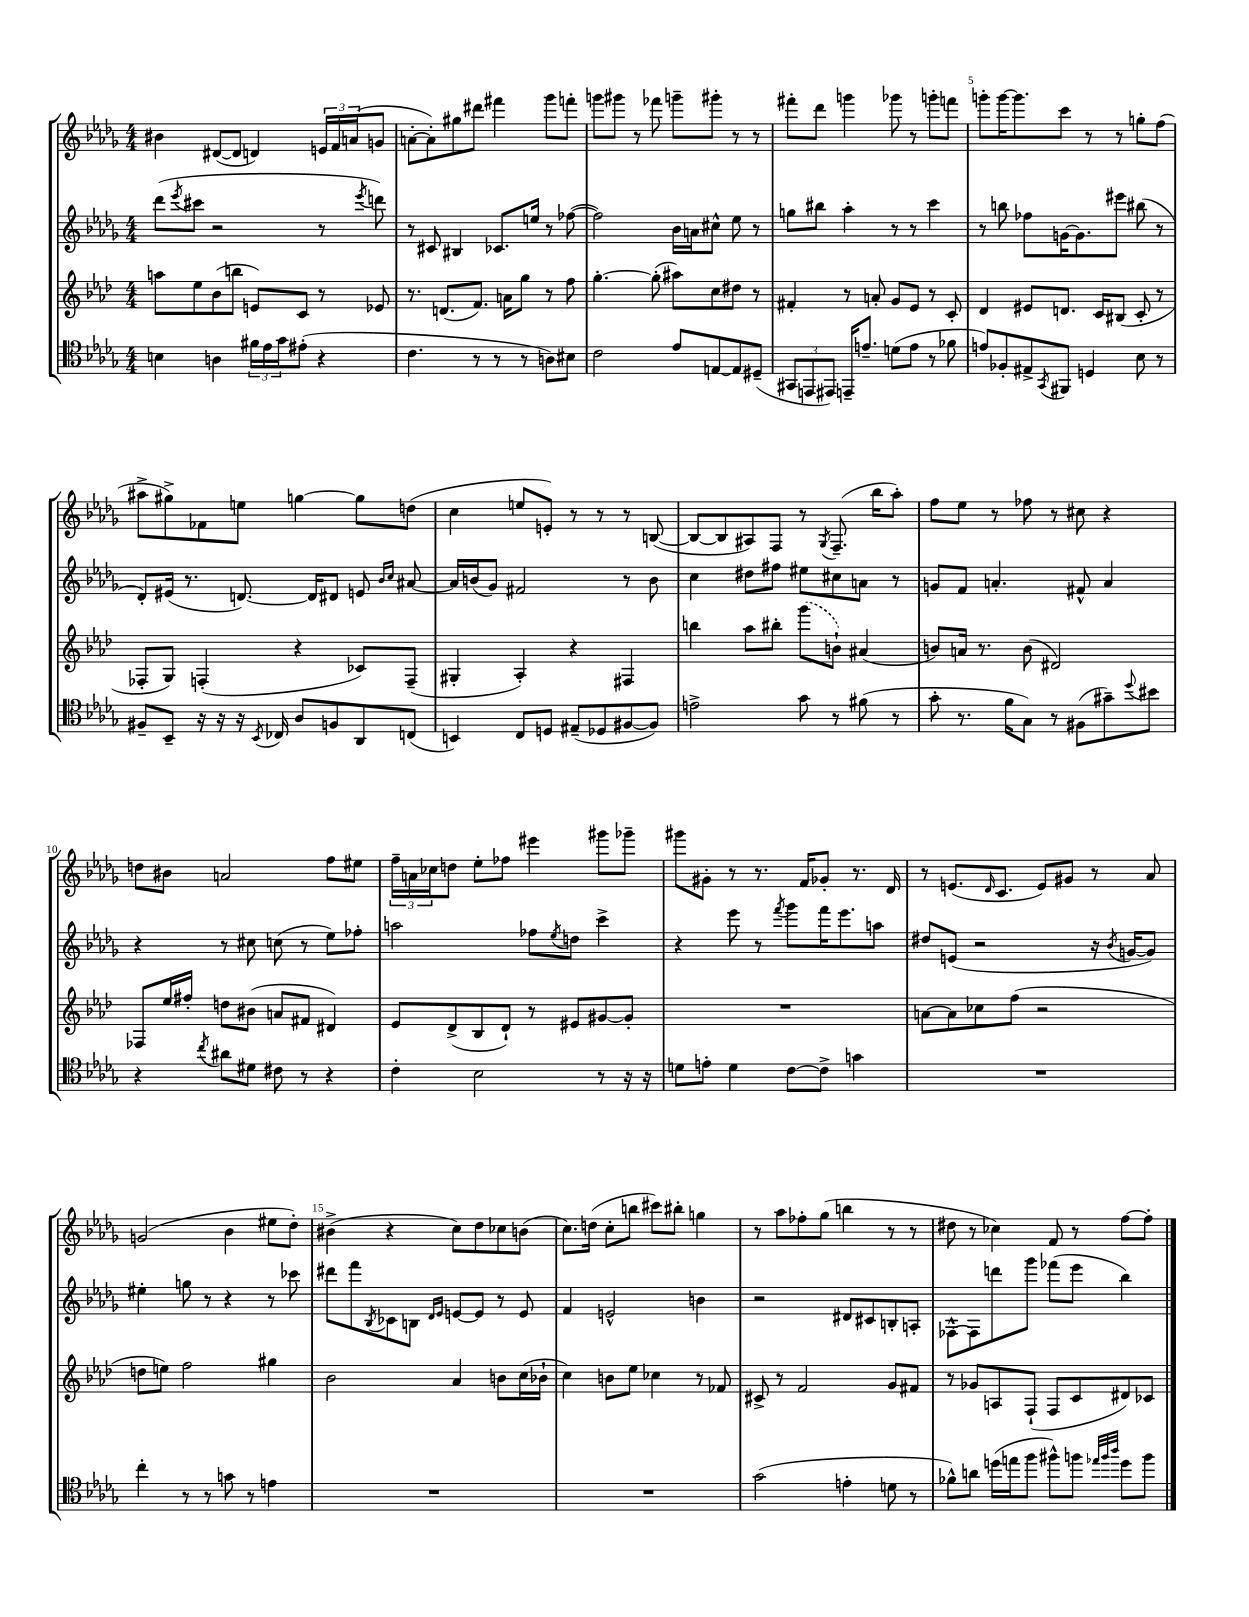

**kern	**kern	**kern	**kern
*staff4	*staff3	*staff2	*staff1
*clefC4	*clefG2	*clefG2	*clefG2
*k[b-e-a-d-g-]	*k[b-e-a-d-]	*k[b-e-a-d-g-]	*k[b-e-a-d-g-]
*M4/4	*M4/4	*M4/4	*M4/4
4B\	8aa\L	(8ddd-\L	4b#\
.	.	8qeee-/	.
.	8ee-\	8ccc#\J	.
4A\	(8b-\	2r	([8d#/L
.	8bb\J	.	8d#/]J
24f#\LL	8e/L)	.	4d/)
24e-\	.	.	.
24g-\J	.	.	.
(8e#'\J	8c/J	.	.
4r	8r	8r	24e/LL
.	.	.	24f/
.	.	.	(24a/J
.	.	8qeee-/	.
.	8e-/	8ddd\)	8g/J
=	=	=	=
4.c\	8.r	8r	[8a'\L
.	.	8c#/	8a'\])
.	(8.d/L	.	.
.	.	4B#/	8gg#\
8r	8.f/J)	.	8ddd#\J
8r	.	8.c-/L	4fff#\
.	16a\LK	.	.
8r	8gg\J	.	.
.	.	16ee/Jk	.
8A\L)	8r	8r	8ggg-\L
8B#\J	8ff\	([8ff-\	8fff'\J
=	=	=	=
2c\	[4.gg'\	2ff-\])	8ggg\L
.	.	.	8ggg#\J
.	.	.	8r
.	(8gg'\]	.	8fff-\
8e-/L	8aa#\L)	16b-\LL	8ggg~\L
.	.	16a\J	.
[8E/	8cc\	8cc#^^\J	8ggg#'\J
8E/]	8dd#\J	8ee-\	8r
(8D#~/J	8r	8r	8r
=	=	=	=
12GG#/L	4f#'/	8gg\L	8fff#'\L
12EE/	.	.	.
.	.	8bb#\J	8ddd-\J
12EE#/J)	.	.	.
16EE~/LK	8r	4aa-'\	4ggg\
8.e~/J	.	.	.
.	8a'/	.	.
(8d\L	8g/L	8r	8ggg-\
8e\J	8e-/J	8r	8r
8r	8r	4ccc\	8ggg'\L
8f-\	8c'/	.	8fff\J
=	=	=	=
8e/L)	4d-/	8r	8ggg'\L
8F-'/	.	8bb\	[16ggg\K
.	.	.	8.ggg\]
8E#^/	8e#/L	8ff-\L	.
8qGG-/	.	.	.
8FF#/J	8.d/J	[16g\K	8ccc\J
.	.	8.g\]	.
4D/	.	.	8r
.	16c/LK	.	.
.	(8B#/J	8eee#\J	8r
8B-\	8c'/	(8bb#\	8gg'\L
8r	8r	8r	(8ff\J
=	=	=	=
8F#~/L	8F-'/L	8d-'/L)	8aa#^\L
8BB-~/J	8G/J)	(16e#/Jk	8gg#^\)
.	.	8.r	.
16r	(4F'/	.	8f-\
16r	.	.	.
16r	.	[8.d/)	8ee\J
8qBB-/	.	.	.
16C-/	.	.	.
8A-/L	4r	.	[4gg\
.	.	16d/]LK	.
8F/	.	8d#/J	.
8AA-/	8c-/L)	8e/	8gg\]L
.	.	16qqb-/LL	.
.	.	16qqcc/JJ	.
(8C/J	(8F~/J	[8a#/	(8dd\J
=	=	=	=
4BB/)	4G#'/	16a#/]LL	4cc\
.	.	(16b/J	.
.	.	8g-/J)	.
8C/L	4A-'/)	2f#/	8ee/L
8D/J	.	.	8e'/J)
(8E#~/L	4r	.	8r
8D-/	.	.	8r
[8F#/	4F#/	8r	8r
8F#/]J)	.	8b\	([8B/
=	=	=	=
2e^\	4bb\	4cc\	8B/_L
.	.	.	8B/]
.	8aa-\L	8dd#\L	8A#/)
.	8bb#'\J	8ff#\J	8F/J
8g-\	(8ggg\L	8ee#\L	8r
.	.	.	8qG-/
8r	8b`\J)	8cc#\	(8.F~/
(8f#\	(4a#/	8a\J	.
.	.	.	16bb-\LK
8r	.	8r	8aa-'\J)
=	=	=	=
8g-'\	8b/L)	8g/L	8ff\L
8.r	16a/Jk	8f/J	8ee-\J
.	8.r	.	.
.	.	4.a'/	8r
16f\LK	.	.	.
8G-\J)	(8b\	.	8ff-\
8r	2d#/)	.	8r
(8F#\L	.	8f#^^/	8cc#\
8g#~\)	.	4a/	4r
8qqdd-/	.	.	.
8b#\J	.	.	.
=	=	=	=
4r	8F-/L	4r	8dd\L
.	16ee-/L	.	8b#\J
.	16ff#'/JJ	.	.
8qcc/	.	.	.
8a#\L	8dd\L	8r	2a/
8d#\J	(8b#\J	8cc#\	.
8c#\	8a/L	(8cc\	.
8r	8f#/J	8r	.
4r	4d#/)	8ee-\L)	8ff\L
.	.	8ff-'\J	8ee#\J
=	=	=	=
4c'\	8e-/L	2aa\	24ff~\LL
.	.	.	24a\
.	.	.	24cc-\J
.	(8d-^/	.	8dd\J
2B-\	8B-/	.	8ee-'\L
.	8d-`/J)	.	8ff-\J
.	8r	8ff-\L	4eee#\
.	.	8qee-/	.
.	8e#/L	8dd\J	.
8r	[8g#/	4ccc^\	8ggg#\L
16r	8g#'/]J	.	8ggg-~\J
16r	.	.	.
=	=	=	=
8d\L	1r	4r	8ggg#\L
8e'\J	.	.	8g#'\J
4d\	.	8eee-\	8r
.	.	8r	8.r
.	.	8qfff/	.
[8c\L	.	8ggg-\L	.
.	.	.	16f/LK
8c^\]J	.	16fff\K	8g-'/J
.	.	8.eee-\	.
4g\	.	.	8.r
.	.	8aa\J	.
.	.	.	16d-/
=	=	=	=
1r	[8a\L	8dd#/L	8r
.	8a\]	(8e/J	(8.e/L
.	8cc-\	2r	.
.	.	.	16qqd-/
.	.	.	8.c/J
.	(8ff\J	.	.
.	2r	.	8e/L)
.	.	.	8g#/J
.	.	16r	8r
.	.	8qb-/	.
.	.	[16g/LK	.
.	.	8g/]J)	8a-/
=	=	=	=
4cc'\	8dd\L	4ee#'\	(2g/
.	8ee\J)	.	.
8r	2ff\	8gg\	.
8r	.	8r	.
8g\	.	4r	4b-\
8r	.	.	.
4e\	4gg#\	8r	8ee#\L
.	.	8ccc-\	8dd-'\J)
=	=	=	=
1r	2b-\	8ddd#\L	(4b#^\
.	.	8fff\	.
.	.	8qB-/	.
.	.	8c-\	4r
.	.	8B\J	.
.	.	16qqd-/LL	.
.	.	16qqe-/JJ	.
.	4a-/	[8e/L	8cc\L)
.	.	8e/]J	8dd-\
.	8b\L	8r	8cc-\
.	(16cc\L	8e/	(8b\J
.	16b-`\JJ	.	.
=	=	=	=
1r	4cc\)	4f/	8.cc\L)
.	.	.	(16dd\Jk
.	8b\L	2e^^/	8cc'\L
.	8ee-\J	.	8bb\J
.	4cc-\	.	8ccc#\L)
.	.	.	8bb#'\J
.	8r	4b\	4gg\
.	8f-/	.	.
=	=	=	=
(2g-\	8c#^/	2r	8r
.	8r	.	8aa-\L
.	2f/	.	8ff-'\
.	.	.	(8gg-\J
4e'\	.	8d#/L	4bb\
.	.	8c#/	.
8d\	8g/L	8B'/	8r
8r	8f#/J	8A'/J	8r
=	=	=	=
8f-^^\L)	8r	[8F-^^\L	8dd#\
8a\J	8g-/L	8F-\]	8r
(16dd\LL	8A/	8ddd\	4cc-\)
16ee\J	.	.	.
8ff\J	(8F`/J	8ggg-\J	.
8ff#^^\L)	8F/L	(8fff-\L	8f/
8ff\J	8c/	8eee-\J	8r
32qqee-/LLL	.	.	.
32qqff/	.	.	.
32qqaa-/JJJ	.	.	.
8dd\L	8d#/)	4bb-\)	[8ff\L
8ff\J	8c-/J	.	8ff'\]J
==	==	==	==
*-	*-	*-	*-
